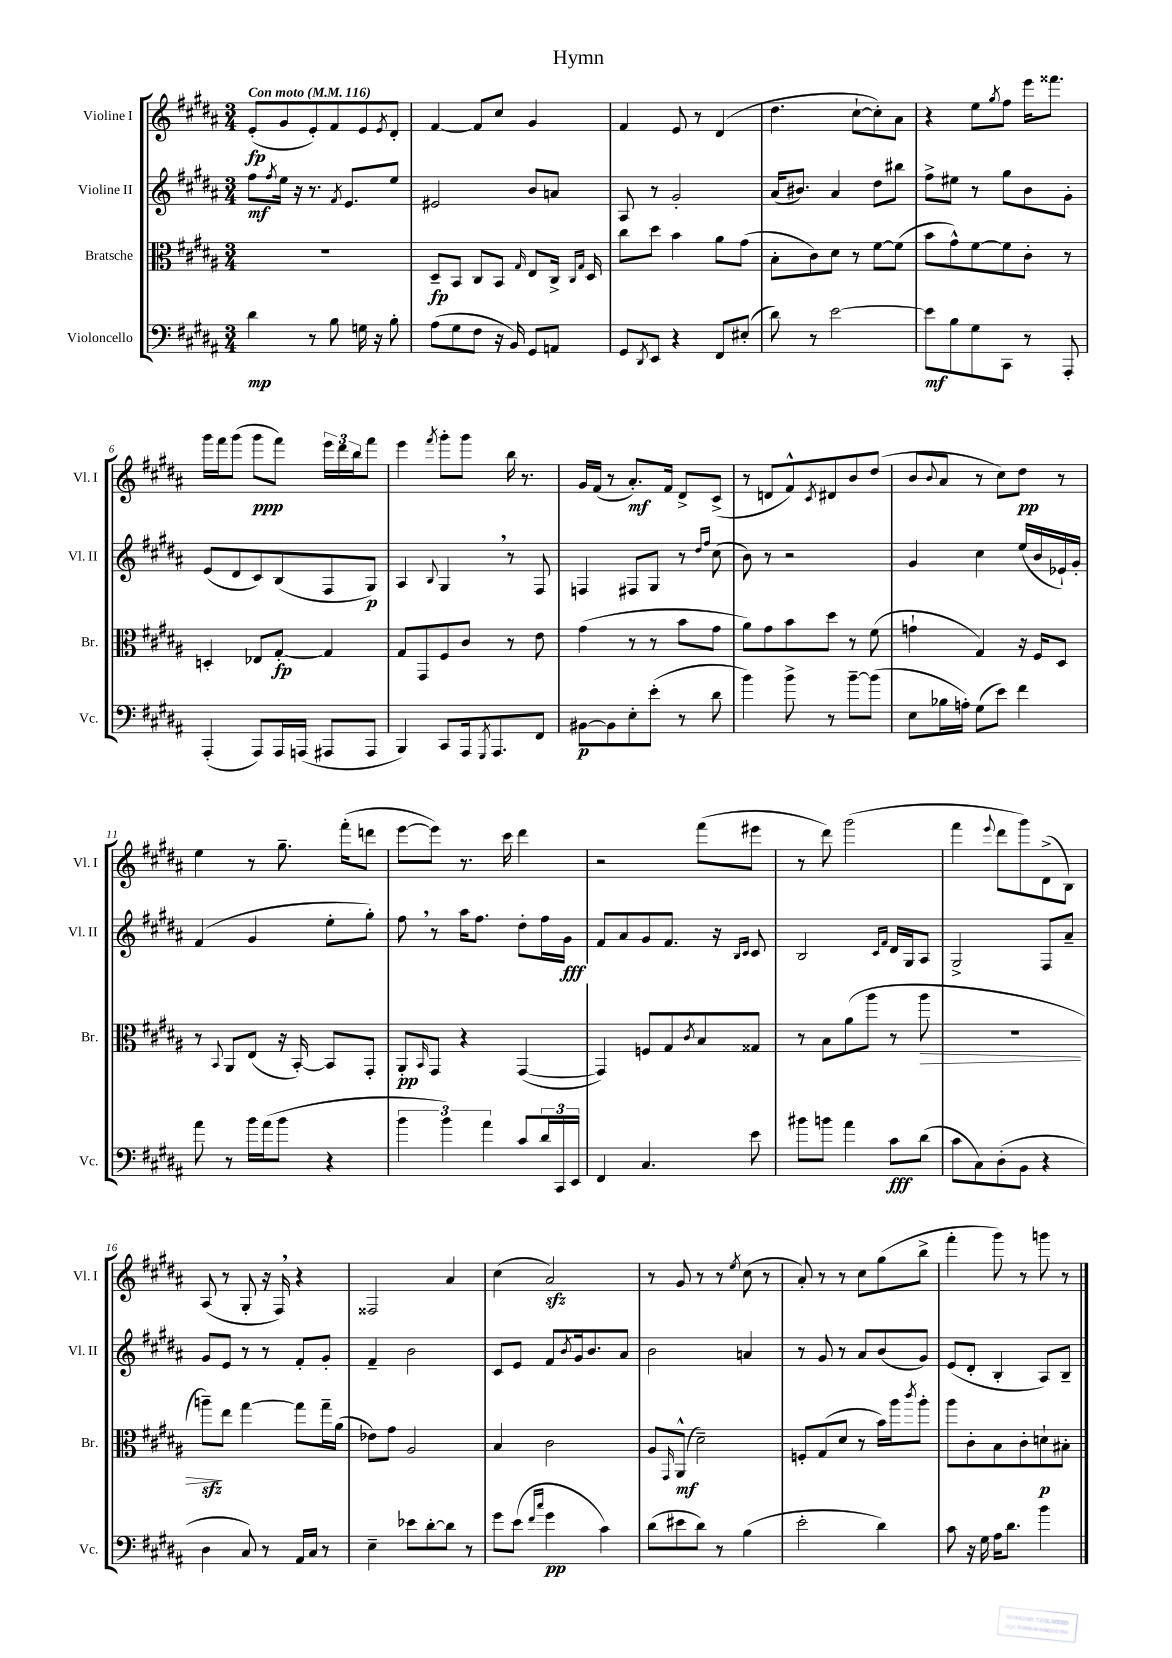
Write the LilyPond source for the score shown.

\header { title = "Hymn" }
<<
\new StaffGroup <<
\new Staff = "s0" \with { instrumentName = "Violine I" shortInstrumentName = "Vl. I" } {
    \clef treble \key b \major \numericTimeSignature \time 3/4 \tempo "Con moto" 4 = 116
    e'8-.\fp( gis'8 e'8-.) fis'8 e'8 \acciaccatura { e'8 } dis'8-. |
    fis'4~ fis'8 cis''8 gis'4 |
    fis'4 e'8 r8 dis'4( |
    dis''4. cis''8~-! cis''8-.) ais'8 |
    r4 e''8 \acciaccatura { gis''8 } fis''8 e'''16 fisis'''8. |
    gis'''16 fis'''16 gis'''8( gis'''8\ppp fis'''8) \tuplet 3/2 { e'''16 dis'''16 b''16 } fis'''8 |
    e'''4 \acciaccatura { fis'''8 } gis'''8-. gis'''8 b''16 r8. |
    gis'16 fis'16( r8 ais'8.-.\mf) fis'16 dis'8-> cis'8->( |
    r8 d'8 fis'8-^) \acciaccatura { cis'8 } dis'8 b'8 dis''8( |
    b'8 \appoggiatura { b'8 } ais'8 r8 cis''8) dis''8\pp r8 |
    e''4 r8 gis''8.-- fis'''16-.( d'''8 |
    e'''8~ e'''8) r8. cis'''16 dis'''4 |
    r2 fis'''8( eis'''8 |
    r8 dis'''8) gis'''2( |
    fis'''4 \appoggiatura { e'''8 } dis'''8 gis'''8) dis'8->( b8) |
    ais8( r8 gis8-. r16 fis16) \breathe r4 |
    fisis2 ais'4 |
    cis''4( ais'2\sfz) |
    r8 gis'8 r8 r8 \acciaccatura { e''8 } cis''8( r8 |
    ais'8-.) r8 r8 cis''8 gis''8( b''8-> |
    fis'''4-. gis'''8) r8 g'''8 r8 \bar "|." |
}
\new Staff = "s1" \with { instrumentName = "Violine II" shortInstrumentName = "Vl. II" } {
    \clef treble \key b \major \numericTimeSignature \time 3/4
    fis''8\mf \acciaccatura { fis''8 } e''16 r16 r8. \acciaccatura { fis'8 } e'8. e''8 |
    eis'2 b'8 a'8 |
    ais8 r8 gis'2-. |
    ais'16( bis'8.) ais'4 dis''8 bis''8 |
    fis''8-> eis''8 r8 gis''8 b'8 gis'8-. |
    e'8( dis'8 cis'8) b8( fis8 gis8\p) |
    ais4 \appoggiatura { b8 } gis4 \breathe r8 fis8 |
    f4 fis8 gis8 r8 \grace { dis''16 fis''16 } cis''8( |
    b'8) r8 r2 |
    gis'4 cis''4 e''16( b'16 ees'16-!) gis'16-. |
    fis'4( gis'4 e''8-. gis''8-.) |
    fis''8 \breathe r8 ais''16 fis''8. dis''8-. fis''16 gis'16\fff |
    fis'8 ais'8 gis'8 fis'8. r16 \grace { b16 cis'16 } cis'8 |
    b2 \grace { cis'16 fis'16 } dis'16 gis16 ais8 |
    gis2-> fis8 ais'8-- |
    gis'8 e'8 r8 r8 fis'8-. gis'8-. |
    fis'4-- b'2 |
    cis'8 e'8 fis'8 \acciaccatura { b'8 } gis'16 b'8. ais'8 |
    b'2 a'4 |
    r8 gis'8 r8 ais'8 b'8( gis'8) |
    e'8( dis'8-. b4-. ais8) b8-- \bar "|." |
}
\new Staff = "s2" \with { instrumentName = "Bratsche" shortInstrumentName = "Br." } {
    \clef alto \key b \major \numericTimeSignature \time 3/4
    R2. |
    dis8--\fp b,8 cis8 b,8 \grace { gis16 } e8 cis16-> \grace { cis16 gis16 } dis16 |
    cis''8 dis''8 b'4 ais'8 gis'8( |
    b8-. cis'8) dis'8 r8 fis'8~ fis'8( |
    b'8 gis'8-^) fis'8~ fis'8 cis'8-. r8 |
    d4-. ees8 gis8~-.\fp gis4 |
    gis8 gis,8 fis8 cis'8 r8 e'8 |
    gis'4( r8 r8 b'8 gis'8 |
    ais'8) gis'8 b'8 dis''8 r8 fis'8( |
    g'4-! gis4) r16 fis16 dis8 |
    r8 \appoggiatura { b,8 } ais,8 e8( r16 b,16~-.) b,8 gis,8-. |
    ais,8-.\pp \grace { b,16 } gis,8 r4 gis,4~( |
    gis,4) f8 gis8 \acciaccatura { cis'8 } b8 gisis8 |
    r8 b8 ais'8( ais''8 r8 ais''8\> |
    r2. |
    a''8--\sfz\!) e''8 gis''4~ gis''8 gis''16-- ais'16( |
    ees'8) gis'8 ais2 |
    b4 cis'2 |
    ais8 \grace { gis,16 } ais,8-^\mf( dis'2--) |
    f8-. gis8( dis'8 r8 b'16) ais''16 \acciaccatura { cis'''8 } ais''8-. |
    ais''8 cis'8-. b8 cis'8-. d'8-!\p bis8-. \bar "|." |
}
\new Staff = "s3" \with { instrumentName = "Violoncello" shortInstrumentName = "Vc." } {
    \clef bass \key b \major \numericTimeSignature \time 3/4
    dis'4\mp r8 b8 g16 r16 b8-. |
    ais8( gis8 fis8 r16 b,16) gis,8 a,8 |
    gis,8 \acciaccatura { dis,8 } e,8 r4 fis,8 eis8-.( |
    dis'8) r8 e'2~ |
    e'8\mf b8 gis8 cis,8 r8 ais,,8-. |
    ais,,4-.( ais,,8) ais,,16 a,,16( ais,,8 ais,,8 |
    b,,4) cis,8 ais,,16 \acciaccatura { gis,,8 } ais,,8. fis,8 |
    bis,8~\p bis,8 e8-. e'8-.( r8 dis'8 |
    b'4) b'8-> r8 b'8~-- b'8( |
    e8 bes16 a16-.) gis8( e'8) fis'4 |
    ais'8 r8 b'16 ais'16( b'8 r4 |
    \tuplet 3/2 { b'4 b'4) ais'4 } cis'8 \tuplet 3/2 { dis'16 cis,16 e,16 } |
    fis,4 cis4. e'8 |
    bis'8 b'8 ais'4 cis'8\fff dis'8( |
    cis'8 cis8) dis8-.( b,8 r4 |
    dis4 cis8) r8 ais,16 cis16 r8 |
    e4-- ees'8 dis'8~-. dis'8 r8 |
    gis'8 e'8( \grace { fis'16 cis''16 } gis'4\pp cis'4) |
    dis'8( eis'8 dis'8) r8 b4( |
    e'2-. dis'4) |
    cis'8 r16 gis16 ais16 dis'8. b'4 \bar "|." |
}
>>
>>
